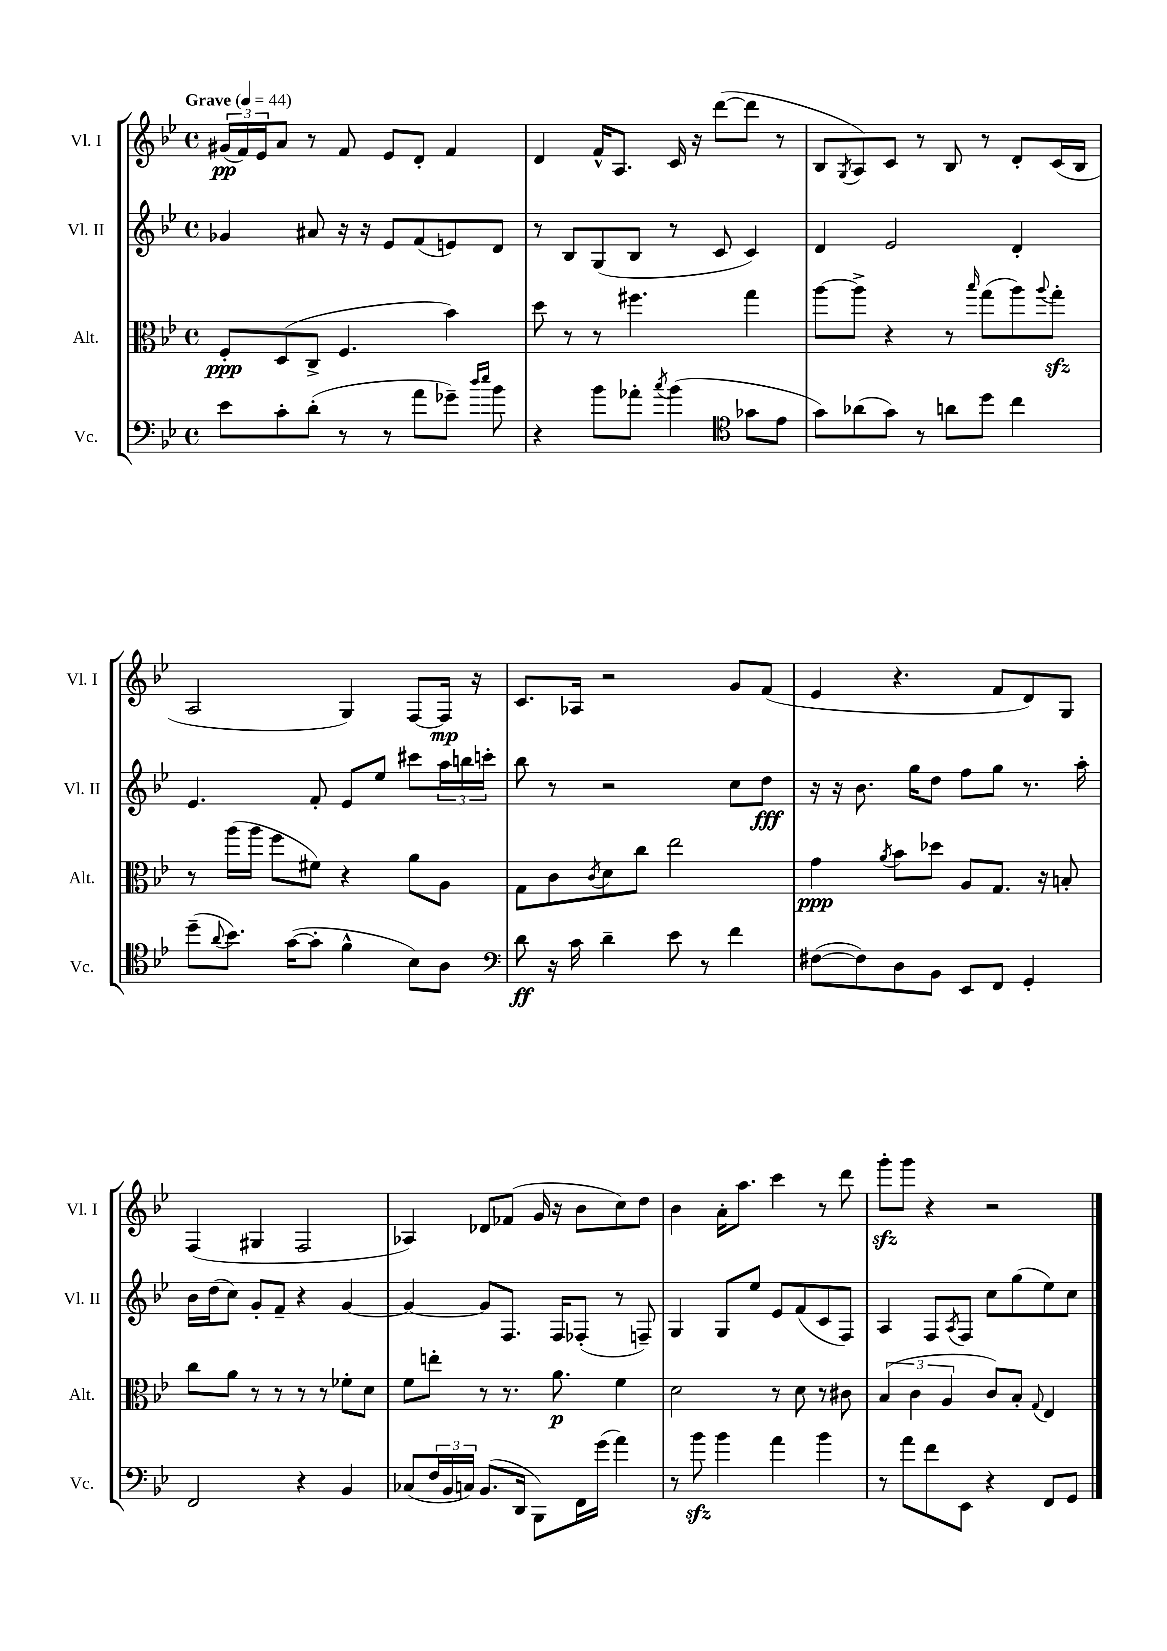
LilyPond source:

<<
\new StaffGroup <<
\new Staff = "s0" \with { instrumentName = "Vl. I" shortInstrumentName = "Vl. I" } {
    \clef treble \key bes \major \defaultTimeSignature \time 4/4 \tempo "Grave" 4 = 44
    \tuplet 3/2 { gis'16\pp( f'16) ees'16 } a'8 r8 f'8 ees'8 d'8-. f'4 |
    d'4 f'16-^ a8. c'16 r16 d'''8~( d'''8 r8 |
    bes8 \acciaccatura { g8 } a8) c'8 r8 bes8 r8 d'8-. c'16( bes16 |
    a2 g4) f8~ f16\mp r16 |
    c'8. aes16 r2 g'8 f'8( |
    ees'4 r4. f'8 d'8) g8 |
    f4( gis4 f2 |
    aes4) des'8 fes'8( g'16 r16 bes'8 c''8) d''8 |
    bes'4 a'16-. a''8. c'''4 r8 d'''8 |
    g'''8-.\sfz g'''8 r4 r2 \bar "|." |
}
\new Staff = "s1" \with { instrumentName = "Vl. II" shortInstrumentName = "Vl. II" } {
    \clef treble \key bes \major \defaultTimeSignature \time 4/4
    ges'4 ais'8 r16 r16 ees'8 f'8( e'8) d'8 |
    r8 bes8 g8( bes8 r8 c'8 c'4) |
    d'4 ees'2 d'4-. |
    ees'4. f'8-. ees'8 ees''8 cis'''8 \tuplet 3/2 { a''16 b''16 c'''16-. } |
    bes''8 r8 r2 c''8 d''8\fff |
    r16 r16 bes'8. g''16 d''8 f''8 g''8 r8. a''16-. |
    bes'16 d''16( c''8) g'8-. f'8-- r4 g'4~ |
    g'4~ g'8 f8. f16 fes8-.( r8 f8--) |
    g4 g8 ees''8 ees'8 f'8( c'8 f8) |
    a4 f8 \acciaccatura { a8 } f8 c''8 g''8( ees''8) c''8 \bar "|." |
}
\new Staff = "s2" \with { instrumentName = "Alt." shortInstrumentName = "Alt." } {
    \clef alto \key bes \major \defaultTimeSignature \time 4/4
    f8-.\ppp d8( c8-> f4. bes'4) |
    d''8 r8 r8 fis''4. g''4 |
    a''8~ a''8-> r4 r8 \grace { bes''16 } g''8( a''8) \appoggiatura { a''8 } g''8-.\sfz |
    r8 a''16( a''16 f''8 fis'8) r4 a'8 a8 |
    g8 c'8 \acciaccatura { c'8 } d'8 c''8 ees''2 |
    g'4\ppp \acciaccatura { a'8 } bes'8 des''8 a8 g8. r16 b8-. |
    c''8 a'8 r8 r8 r8 r8 fes'8-. d'8 |
    f'8 e''8-. r8 r8. a'8.\p f'4 |
    d'2 r8 d'8 r8 cis'8 |
    \tuplet 3/2 { bes4( c'4 a4 } c'8) bes8-. \appoggiatura { g8 } ees4 \bar "|." |
}
\new Staff = "s3" \with { instrumentName = "Vc." shortInstrumentName = "Vc." } {
    \clef bass \key bes \major \defaultTimeSignature \time 4/4
    ees'8 c'8-. d'8-.( r8 r8 a'8 ges'8--) \grace { d''16 ees''16 } bes'8 |
    r4 bes'8 aes'8-. \acciaccatura { c''8 } bes'4( \clef tenor ges'8 ees'8 |
    g'8) aes'8( g'8) r8 a'8 d''8 c''4 |
    d''8--( \appoggiatura { a'8 } bes'8.) g'16~( g'8-. f'4-^ bes8) a8 |
    \clef bass d'8\ff r16 c'16 d'4-- ees'8 r8 f'4 |
    fis8~( fis8) d8 bes,8 ees,8 f,8 g,4-. |
    f,2 r4 bes,4 |
    ces8( \tuplet 3/2 { f16 bes,16 c16) } bes,8.( d,16 bes,,8) f,16 g'16( a'4) |
    r8 bes'8\sfz bes'4 a'4 bes'4 |
    r8 a'8 f'8 ees,8 r4 f,8 g,8 \bar "|." |
}
>>
>>
\layout { \context { \Score \remove "Bar_number_engraver" } }
